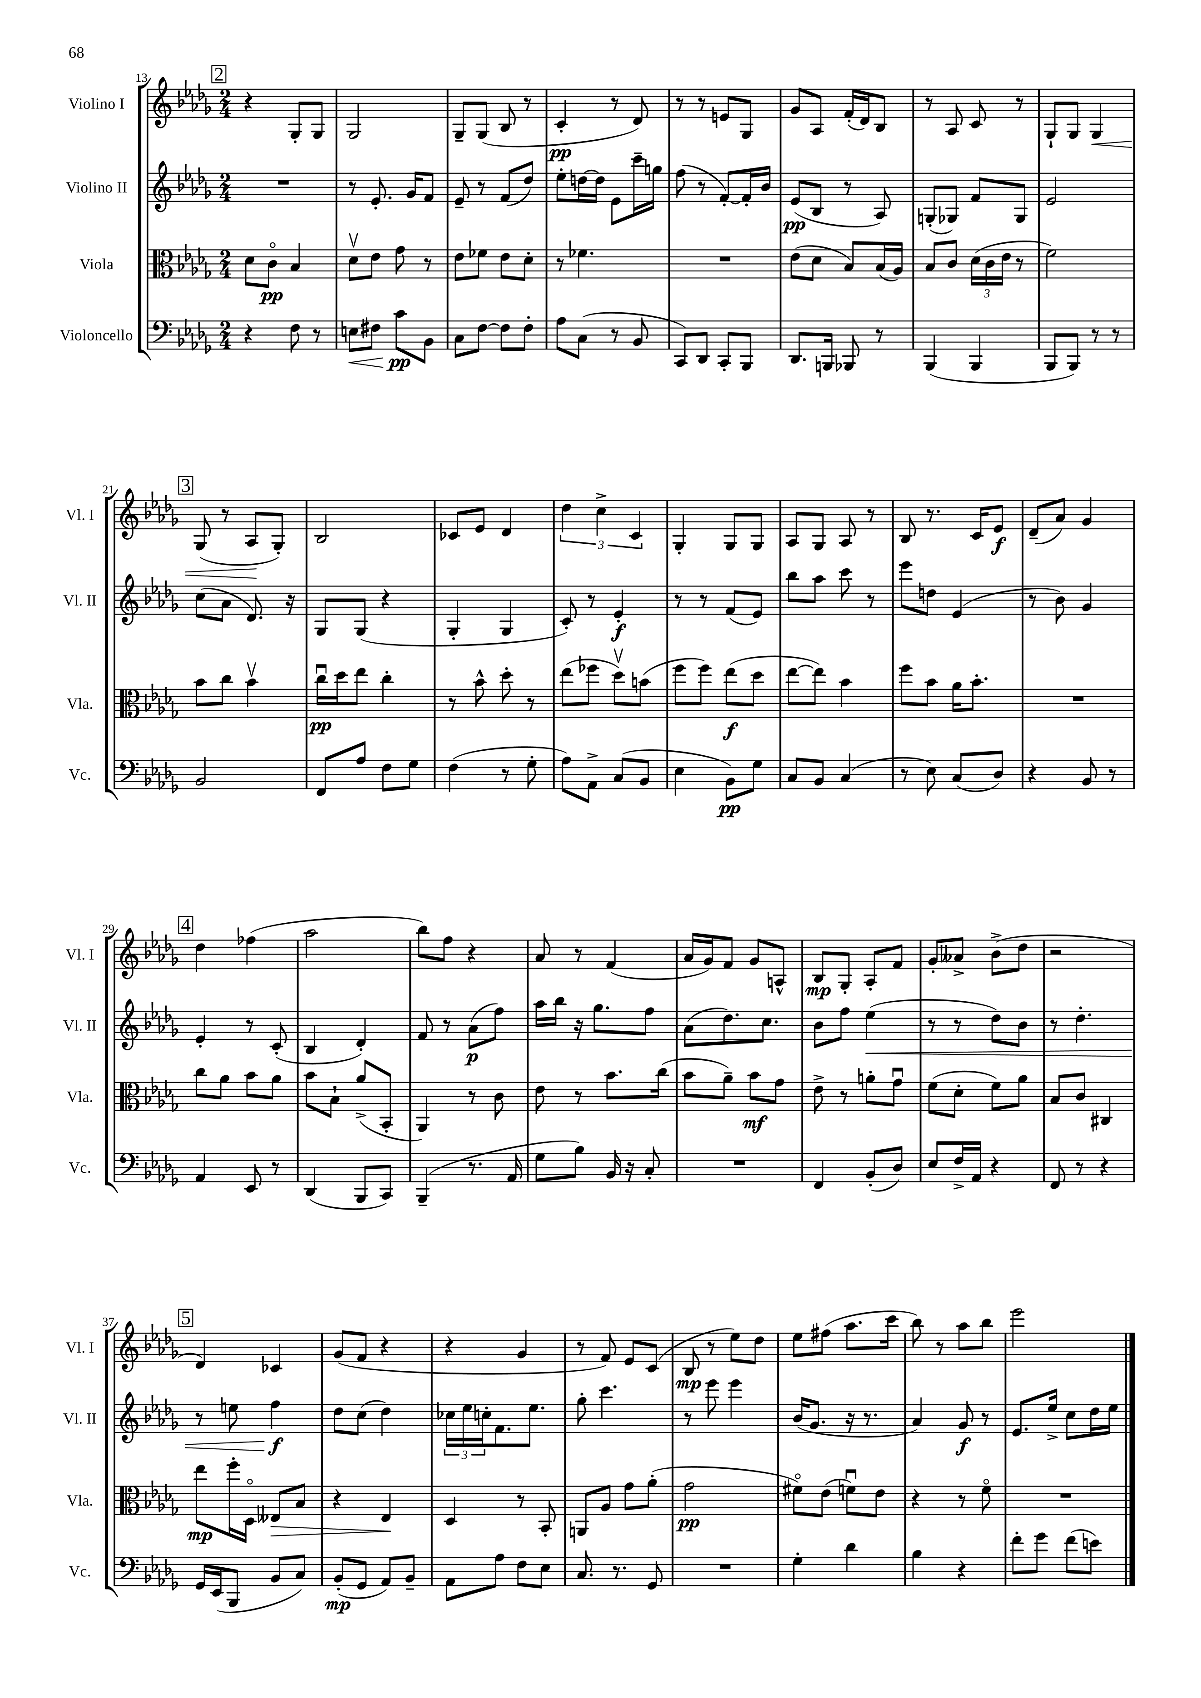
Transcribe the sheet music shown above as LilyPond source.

<<
\new StaffGroup <<
\new Staff = "s0" \with { instrumentName = "Violino I" shortInstrumentName = "Vl. I" } {
    \clef treble \key des \major \numericTimeSignature \time 2/4
    \mark \markup { \box "2" } r4 ges8-. ges8 |
    ges2 |
    ges8-- ges8( bes8 r8 |
    c'4-.\pp r8 des'8) |
    r8 r8 e'8 ges8 |
    ges'8 aes8 f'16-.( des'16) bes8 |
    r8 aes8 c'8 r8 |
    ges8-! ges8 ges4\< |
    \mark \markup { \box "3" } ges8( r8 aes8\! ges8-.) |
    bes2 |
    ces'8 ees'8 des'4 |
    \tuplet 3/2 { des''4 c''4-> c'4 } |
    ges4-. ges8 ges8 |
    aes8 ges8 aes8 r8 |
    bes8 r8. c'16 ees'8\f |
    des'8--( aes'8) ges'4 |
    \mark \markup { \box "4" } des''4 fes''4( |
    aes''2 |
    bes''8) f''8 r4 |
    aes'8 r8 f'4( |
    aes'16 ges'16) f'8 ges'8 a8-^ |
    bes8\mp ges8-. aes8-. f'8 |
    ges'8-. aeses'8-> bes'8->( des''8 |
    r2 |
    \mark \markup { \box "5" } des'4) ces'4 |
    ges'8( f'8 r4 |
    r4 ges'4 |
    r8 f'8) ees'8 c'8( |
    bes8\mp r8 ees''8) des''8 |
    ees''8 fis''8( aes''8. c'''16 |
    bes''8) r8 aes''8 bes''8 |
    ees'''2 \bar "|." |
}
\new Staff = "s1" \with { instrumentName = "Violino II" shortInstrumentName = "Vl. II" } {
    \clef treble \key des \major \numericTimeSignature \time 2/4
    \mark \markup { \box "2" } R2 |
    r8 ees'8.-. ges'16 f'8 |
    ees'8-- r8 f'8( des''8) |
    ees''8-. d''16~ d''16 ees'8 c'''16-- g''16 |
    f''8( r8 f'8~-.) f'16-. bes'16 |
    ees'8\pp( bes8 r8 aes8) |
    g8-.( ges8) f'8 ges8 |
    ees'2 |
    \mark \markup { \box "3" } c''8( aes'8 des'8.) r16 |
    ges8 ges8( r4 |
    ges4-. ges4 |
    c'8-.) r8 ees'4-.\f |
    r8 r8 f'8( ees'8) |
    bes''8 aes''8 c'''8 r8 |
    ees'''8 d''8 ees'4( |
    r8 bes'8) ges'4 |
    \mark \markup { \box "4" } ees'4-. r8 c'8-.( |
    bes4 des'4-.) |
    f'8 r8 aes'8\p( f''8) |
    aes''16 bes''16 r16 ges''8. f''8 |
    aes'8( des''8.) c''8. |
    bes'8 f''8 ees''4\<( |
    r8 r8 des''8) bes'8 |
    r8 des''4.-. |
    \mark \markup { \box "5" } r8 e''8 f''4\f\! |
    des''8 c''8( des''4) |
    \tuplet 3/2 { ces''16 ees''16 c''16-. } f'8. ees''8. |
    ges''8-. c'''4. |
    r8 ees'''8 ees'''4 |
    bes'16( ges'8. r16 r8. |
    aes'4) ges'8\f r8 |
    ees'8. ees''16-> c''8 des''16 ees''16 \bar "|." |
}
\new Staff = "s2" \with { instrumentName = "Viola" shortInstrumentName = "Vla." } {
    \clef alto \key des \major \numericTimeSignature \time 2/4
    \mark \markup { \box "2" } des'8 c'8\flageolet\pp bes4 |
    des'8\upbow ees'8 ges'8 r8 |
    ees'8 fes'8 ees'8 des'8-. |
    r8 fes'4. |
    R2 |
    ees'8( des'8 bes8) bes16( aes16) |
    bes8 c'8 \tuplet 3/2 { des'16( c'16 ees'16 } r8 |
    f'2) |
    \mark \markup { \box "3" } bes'8 c''8 bes'4\upbow |
    c''16\downbow\pp des''16 ees''8 c''4-. |
    r8 bes'8-^ des''8-. r8 |
    ees''8( fes''8 des''8\upbow) b'8( |
    f''8 f''8) ees''8\f( des''8 |
    ees''8~ ees''8) bes'4 |
    f''8 bes'8 aes'16 bes'8.-. |
    R2 |
    \mark \markup { \box "4" } c''8 aes'8 bes'8 aes'8 |
    bes'8 bes8-! aes'8->( bes,8-. |
    aes,4) r8 c'8 |
    ees'8 r8 bes'8. c''16( |
    bes'8 aes'8--) bes'8\mf ges'8 |
    ees'8-> r8 a'8-. ges'8\downbow |
    f'8( des'8-. f'8) aes'8 |
    bes8 c'8 cis4 |
    \mark \markup { \box "5" } ees''8\mp f''16-. des16\flageolet eeses8\> bes8 |
    r4 ees4\! |
    des4 r8 bes,8-. |
    a,8 aes8 ges'8 aes'8-.( |
    ges'2\pp |
    fis'8\flageolet) ees'8( f'8\downbow) ees'8 |
    r4 r8 f'8\flageolet |
    R2 \bar "|." |
}
\new Staff = "s3" \with { instrumentName = "Violoncello" shortInstrumentName = "Vc." } {
    \clef bass \key des \major \numericTimeSignature \time 2/4
    \mark \markup { \box "2" } r4 f8 r8 |
    e8\< fis8 c'8\pp\! bes,8 |
    c8 f8~ f8 f8-. |
    aes8 c8( r8 bes,8 |
    c,8) des,8 c,8-. bes,,8 |
    des,8. b,,16 bes,,8 r8 |
    bes,,4( bes,,4 |
    bes,,8 bes,,8) r8 r8 |
    \mark \markup { \box "3" } bes,2 |
    f,8 aes8 f8 ges8 |
    f4( r8 ges8-. |
    aes8) aes,8-> c8( bes,8 |
    ees4 bes,8\pp) ges8 |
    c8 bes,8 c4( |
    r8 ees8) c8( des8) |
    r4 bes,8 r8 |
    \mark \markup { \box "4" } aes,4 ees,8 r8 |
    des,4( bes,,8 c,8) |
    bes,,4--( r8. aes,16 |
    ges8 bes8) bes,16 r16 c8-. |
    R2 |
    f,4 bes,8-.( des8) |
    ees8 f16-> aes,16 r4 |
    f,8 r8 r4 |
    \mark \markup { \box "5" } ges,16 ees,16( bes,,8 bes,8 c8) |
    bes,8-.\mp( ges,8 aes,8) bes,8-- |
    aes,8 aes8 f8 ees8 |
    c8. r8. ges,8 |
    R2 |
    ges4-. des'4 |
    bes4 r4 |
    f'8-. ges'8 f'8( e'8) \bar "|." |
}
>>
>>
\layout { \context { \Score currentBarNumber = #13 } }
